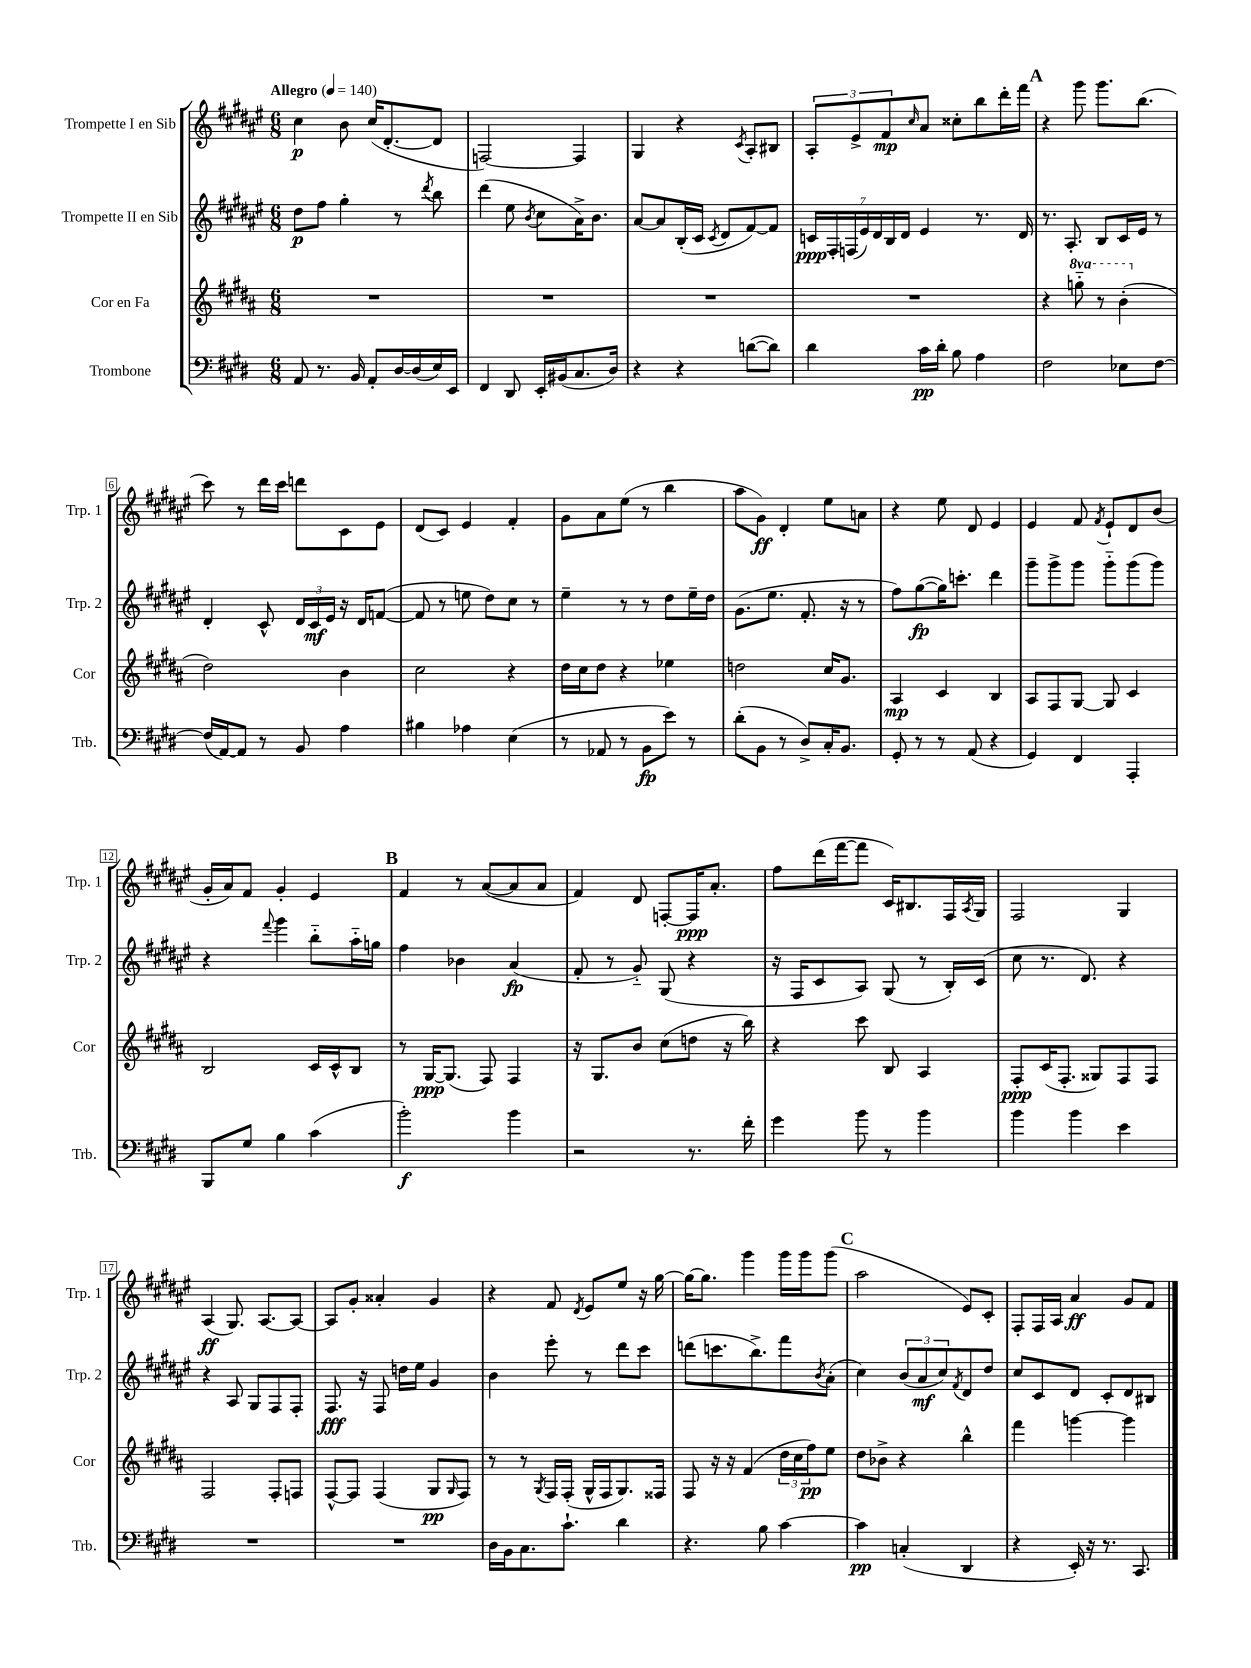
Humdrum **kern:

**kern	**dynam	**kern	**dynam	**kern	**dynam	**kern	**dynam
*part4	*part4	*part3	*part3	*part2	*part2	*part1	*part1
*staff4	*staff4	*staff3	*staff3	*staff2	*staff2	*staff1	*staff1
*I"Trombone	*	*I"Cor en Fa	*	*I"Trompette II en Sib	*	*I"Trompette I en Sib	*
*I'Trb.	*	*I'Cor	*	*I'Trp. 2	*	*I'Trp. 1	*
*clefF4	*	*clefG2	*	*clefG2	*	*clefG2	*
*k[f#c#g#d#]	*	*k[f#c#g#d#a#]	*	*k[f#c#g#d#a#e#]	*	*k[f#c#g#d#a#e#]	*
*M6/8	*	*M6/8	*	*M6/8	*	*M6/8	*
*MM140	*	*MM140	*	*MM140	*	*MM140	*
=1	=1	=1	=1	=1	=1	=1	=1
!	!	!	!	!	!	!LO:TX:a:B:t=Allegro	!
8AA/	.	2.r	.	8dd#\L	p	4cc#\	p
8.r	.	.	.	8ff#\J	.	.	.
.	.	.	.	4gg#'\	.	8b\	.
16BB/	.	.	.	.	.	.	.
8AA'/L	.	.	.	.	.	(16cc#/KL	.
.	.	.	.	.	.	[8.d#'/	.
[16D#/L	.	.	.	8r	.	.	.
(16D#/]	.	.	.	.	.	.	.
.	.	.	.	8qddd#/	.	.	.
16E/)	.	.	.	8bb\	.	8d#/J]	.
16EE/JJ	.	.	.	.	.	.	.
=2	=2	=2	=2	=2	=2	=2	=2
4FF#/	.	2.r	.	(4ddd#\	.	[2Fn/)	.
8DD#/	.	.	.	8ee#\	.	.	.
.	.	.	.	8qb/	.	.	.
16EE'/LL	.	.	.	8cc#\L	.	.	.
(16BB#X/J	.	.	.	.	.	.	.
8.C#/	.	.	.	16a#^\K)	.	4F/]	.
.	.	.	.	8.b\J	.	.	.
16D#/Jk)	.	.	.	.	.	.	.
=3	=3	=3	=3	=3	=3	=3	=3
4r	.	2.r	.	[8a#/L	.	4G#/	.
.	.	.	.	8a#/]	.	.	.
4r	.	.	.	(16B'/L	.	4r	.
.	.	.	.	16c#/JJ	.	.	.
.	.	.	.	8qc#/	.	.	.
.	.	.	.	8d#/L	.	.	.
.	.	.	.	.	.	8qc#/	.
([8dn\L	.	.	.	[8f#/)	.	8A#'/L	.
8d\J])	.	.	.	8f#/J]	.	8B#X/J	.
=4	=4	=4	=4	=4	=4	=4	=4
4d#\	.	2.r	.	28cn/LL	ppp	12A#'/L	.
.	.	.	.	28F#'/	.	.	.
.	.	.	.	(28Fn/	.	.	.
.	.	.	.	.	.	12e#^/	.
.	.	.	.	28e#/)	.	.	.
.	.	.	.	28d#/	.	.	.
.	.	.	.	.	.	12f#/	mp
.	.	.	.	28B/	.	.	.
.	.	.	.	28d#/JJ	.	.	.
.	.	.	.	.	.	16qqcc#/	.
16c#\LL	pp	.	.	4e#/	.	8a#/J	.
16d#'\JJ	.	.	.	.	.	.	.
8B\	.	.	.	.	.	8cc##X'\L	.
4A\	.	.	.	8.r	.	8bb\	.
.	.	.	.	.	.	16ddd#'\L	.
.	.	.	.	16d#/	.	16fff#\JJ	.
!!LO:REH:place=s1:t=A
=5	=5	=5	=5	=5	=5	=5	=5
2F#\	.	4r	.	8.r	.	4r	.
.	.	.	.	8.A#'/	.	.	.
*	*	*8va	*	*	*	*	*
.	.	8gggn\	.	.	.	8ggg#\	.
.	.	8r	.	8B/L	.	8.ggg#\L	.
8E-X\L	.	(4bb'\	.	16c#/L	.	.	.
.	.	.	.	16e#/JJ	.	(8.bb\J	.
[8F#\J	.	.	.	8r	.	.	.
!!LO:LB:g=z
=6	=6	=6	=6	=6	=6	=6	=6
*	*	*X8va	*	*	*	*	*
(16F#/LL]	.	2dd#\)	.	4d#'/	.	8ccc#\)	.
[16AA/J)	.	.	.	.	.	.	.
8AA/J]	.	.	.	.	.	8r	.
8r	.	.	.	8c#^^/	.	16ddd#\LL	.
.	.	.	.	.	.	16ccc#\JJ	.
8BB/	.	.	.	24d#/LL	.	8dddn\L	.
.	.	.	.	24c#/	mf	.	.
.	.	.	.	24e#/JJ	.	.	.
4A\	.	4b\	.	16r	.	8c#\	.
.	.	.	.	16d#/KL	.	.	.
.	.	.	.	([8fn/J	.	8e#\J	.
=7	=7	=7	=7	=7	=7	=7	=7
4B#X\	.	2cc#\	.	8f/]	.	(8d#/L	.
.	.	.	.	8r	.	8c#/J)	.
4A-X\	.	.	.	8een\	.	4e#/	.
.	.	.	.	8dd#\L)	.	.	.
(4E\	.	4r	.	8cc#\J	.	4f#'/	.
.	.	.	.	8r	.	.	.
=8	=8	=8	=8	=8	=8	=8	=8
8r	.	16dd#\LL	.	4ee#~\	.	8g#\L	.
.	.	16cc#\J	.	.	.	.	.
8AA-X/	.	8dd#\J	.	.	.	8a#\	.
8r	.	4r	.	8r	.	(8ee#\J	.
8BB\L	fp	.	.	8r	.	8r	.
8e\J)	.	4ee-X\	.	8dd#\L	.	4bb\	.
8r	.	.	.	16ee#~\L	.	.	.
.	.	.	.	16dd#\JJ	.	.	.
=9	=9	=9	=9	=9	=9	=9	=9
(8d#'\L	.	2ddn\	.	(8.g#\L	.	8aa#\L	.
8BB\J	.	.	.	.	.	8g#\J)	ff
.	.	.	.	8.ee#\J	.	.	.
8r	.	.	.	.	.	4d#'/	.
8D#^/L)	.	.	.	8.f#'/	.	.	.
16C#'/K	.	16cc#/KL	.	.	.	8ee#\L	.
8.BB/J	.	8.g#/J	.	16r	.	.	.
.	.	.	.	8r	.	8an\J	.
=10	=10	=10	=10	=10	=10	=10	=10
8GG#'/	.	4A#/	mp	8ff#\L)	.	4r	.
8r	.	.	.	([8gg#\	fp	.	.
8r	.	4c#/	.	16gg#\K])	.	8ee#\	.
.	.	.	.	8.cccn'\J	.	.	.
(8AA/	.	.	.	.	.	8d#/	.
4r	.	4B/	.	4ddd#\	.	4e#/	.
=11	=11	=11	=11	=11	=11	=11	=11
4GG#/)	.	8A#/L	.	8ggg#~\L	.	4e#/	.
.	.	8F#/	.	8ggg#^\	.	.	.
4FF#/	.	[8G#/J	.	8ggg#\J	.	8f#/	.
.	.	.	.	.	.	8qf#/	.
.	.	8G#/]	.	8ggg#\L	.	8e#`/L	.
4AAA'/	.	4c#/	.	(8ggg#\	.	8d#/	.
.	.	.	.	8ggg#\J)	.	(8b/J	.
!!LO:LB:g=z
=12	=12	=12	=12	=12	=12	=12	=12
8BBB/L	.	2B/	.	4r	.	16g#'/LL	.
.	.	.	.	.	.	16a#/J)	.
8G#/J	.	.	.	.	.	8f#/J	.
.	.	.	.	8qqfff#/	.	.	.
4B\	.	.	.	4ggg#\	.	4g#'/	.
(4c#\	.	16c#/LL	.	8bb\L	.	4e#/	.
.	.	16c#^^/J	.	.	.	.	.
.	.	8B/J	.	16aa#\L	.	.	.
.	.	.	.	16ggn\JJ	.	.	.
!!LO:REH:place=s1:t=B
=13	=13	=13	=13	=13	=13	=13	=13
2b'\)	f	8r	.	4ff#\	.	4f#/	.
.	.	[16G#/KL	ppp	.	.	.	.
.	.	(8.G#/J]	.	.	.	.	.
.	.	.	.	4b-X\	.	8r	.
.	.	8F#/)	.	.	.	([8a#/L	.
4b\	.	4F#/	.	(4a#/	fp	8a#/]	.
.	.	.	.	.	.	8a#/J	.
=14	=14	=14	=14	=14	=14	=14	=14
2r	.	16r	.	8f#'/	.	4f#/)	.
.	.	8.G#/L	.	.	.	.	.
.	.	.	.	8r	.	.	.
.	.	8b/J	.	8g#/)	.	8d#/	.
.	.	(8cc#\L	.	(8G#/	.	[8Fn'/L	.
8.r	.	8ddn\J	.	4r	.	16F/K]	ppp
.	.	.	.	.	.	8.a#'/J	.
.	.	16r	.	.	.	.	.
16f#'\	.	16bb\)	.	.	.	.	.
=15	=15	=15	=15	=15	=15	=15	=15
4g#\	.	4r	.	16r	.	8ff#\L	.
.	.	.	.	16F#/KL	.	.	.
.	.	.	.	8c#/	.	(16ddd#\L	.
.	.	.	.	.	.	[16fff#\J	.
8b\	.	8ccc#\	.	8A#/J)	.	8fff#\J]	.
8r	.	8B/	.	(8G#/	.	16c#/KL)	.
.	.	.	.	.	.	8.B#X/	.
4b\	.	4A#/	.	8r	.	.	.
.	.	.	.	16B'/LL)	.	16F#/L	.
.	.	.	.	.	.	8qA#/	.
.	.	.	.	(16c#/JJ	.	16G#/JJ	.
=16	=16	=16	=16	=16	=16	=16	=16
4b\	.	8F#'/L	ppp	8cc#\	.	2F#/	.
.	.	(16c#/K	.	8.r	.	.	.
.	.	8.F#'/J	.	.	.	.	.
4b\	.	.	.	.	.	.	.
.	.	.	.	8.d#/)	.	.	.
.	.	8G##X/L)	.	.	.	.	.
4e\	.	8F#/	.	4r	.	4G#/	.
.	.	8F#/J	.	.	.	.	.
!!LO:LB:g=z
=17	=17	=17	=17	=17	=17	=17	=17
2.r	.	2F#/	.	4r	.	(4A#/	ff
.	.	.	.	8A#/	.	8.G#/)	.
.	.	.	.	8G#/L	.	.	.
.	.	.	.	.	.	[8.A#/L	.
.	.	8F#'/L	.	8F#/	.	.	.
.	.	8Fn/J	.	8F#'/J	.	8A#/J_	.
=18	=18	=18	=18	=18	=18	=18	=18
2.r	.	[8F#^^/L	.	8.F#/	fff	8A#/L]	.
.	.	8F#/J]	.	.	.	8g#'/J	.
.	.	.	.	16r	.	.	.
.	.	(4F#/	.	8F#/	.	4a##X'/	.
.	.	.	.	16ddn\LL	.	.	.
.	.	.	.	16ee#\JJ	.	.	.
.	.	8G#/L	pp	4g#/	.	4g#/	.
.	.	16qqG#/	.	.	.	.	.
.	.	8F#/J)	.	.	.	.	.
=19	=19	=19	=19	=19	=19	=19	=19
16D#\LL	.	8r	.	4b\	.	4r	.
16BB\J	.	.	.	.	.	.	.
8.C#\	.	8r	.	.	.	.	.
.	.	8qG#/	.	.	.	.	.
.	.	16F#/LL	.	8eee#'\	.	8f#/	.
8.c#`\J	.	(16F#'/JJ	.	.	.	.	.
.	.	.	.	.	.	8qd#/	.
.	.	16G#^^/LL	.	8r	.	8e#/L	.
.	.	16F#/J	.	.	.	.	.
4d#\	.	8.G#/)	.	8ddd#\L	.	8ee#/J	.
.	.	.	.	8ccc#\J	.	16r	.
.	.	16F##X/Jk	.	.	.	[16gg#\	.
=20	=20	=20	=20	=20	=20	=20	=20
4.r	.	8F#/	.	(8dddn\L	.	16gg#\KL_	.
.	.	.	.	.	.	8.gg#\J]	.
.	.	16r	.	8.cccn\	.	.	.
.	.	16r	.	.	.	.	.
.	.	(4f#/	.	.	.	4ggg#\	.
.	.	.	.	8.bb^\)	.	.	.
8B\	.	.	.	.	.	.	.
[4c#\	.	24dd#\LL	.	8fff#\	.	16ggg#\LL	.
.	.	24cc#\	.	.	.	.	.
.	.	.	.	.	.	16ggg#\J	.
.	.	24ff#\J)	pp	.	.	.	.
.	.	.	.	8qb/	.	.	.
.	.	8ee\J	.	(8a#'\J	.	(8ggg#\J	.
!!LO:REH:place=s1:t=C
=21	=21	=21	=21	=21	=21	=21	=21
4c#\]	pp	8dd#\L	.	4cc#\)	.	2aa#\	.
.	.	8b-X^\J	.	.	.	.	.
(4Cn'/	.	4r	.	(12b/L	.	.	.
.	.	.	.	12a#/	mf	.	.
.	.	.	.	12cc#/)	.	.	.
.	.	.	.	8qf#/	.	.	.
4DD#/	.	4bb^^\	.	8d#/	.	8e#/L)	.
.	.	.	.	8dd#/J	.	8c#'/J	.
=22	=22	=22	=22	=22	=22	=22	=22
4r	.	4fff#\	.	8cc#/L	.	8F#'/L	.
.	.	.	.	8c#/	.	16F#/L	.
.	.	.	.	.	.	16A#/JJ	.
16EE'/)	.	[4gggn\	.	8d#/J	.	4a#/	ff
16r	.	.	.	.	.	.	.
8.r	.	.	.	8c#'/L	.	.	.
.	.	4ggg\]	.	8d#/	.	8g#/L	.
8.CC#/	.	.	.	.	.	.	.
.	.	.	.	8B#X/J	.	8f#/J	.
==	==	==	==	==	==	==	==
*-	*-	*-	*-	*-	*-	*-	*-
